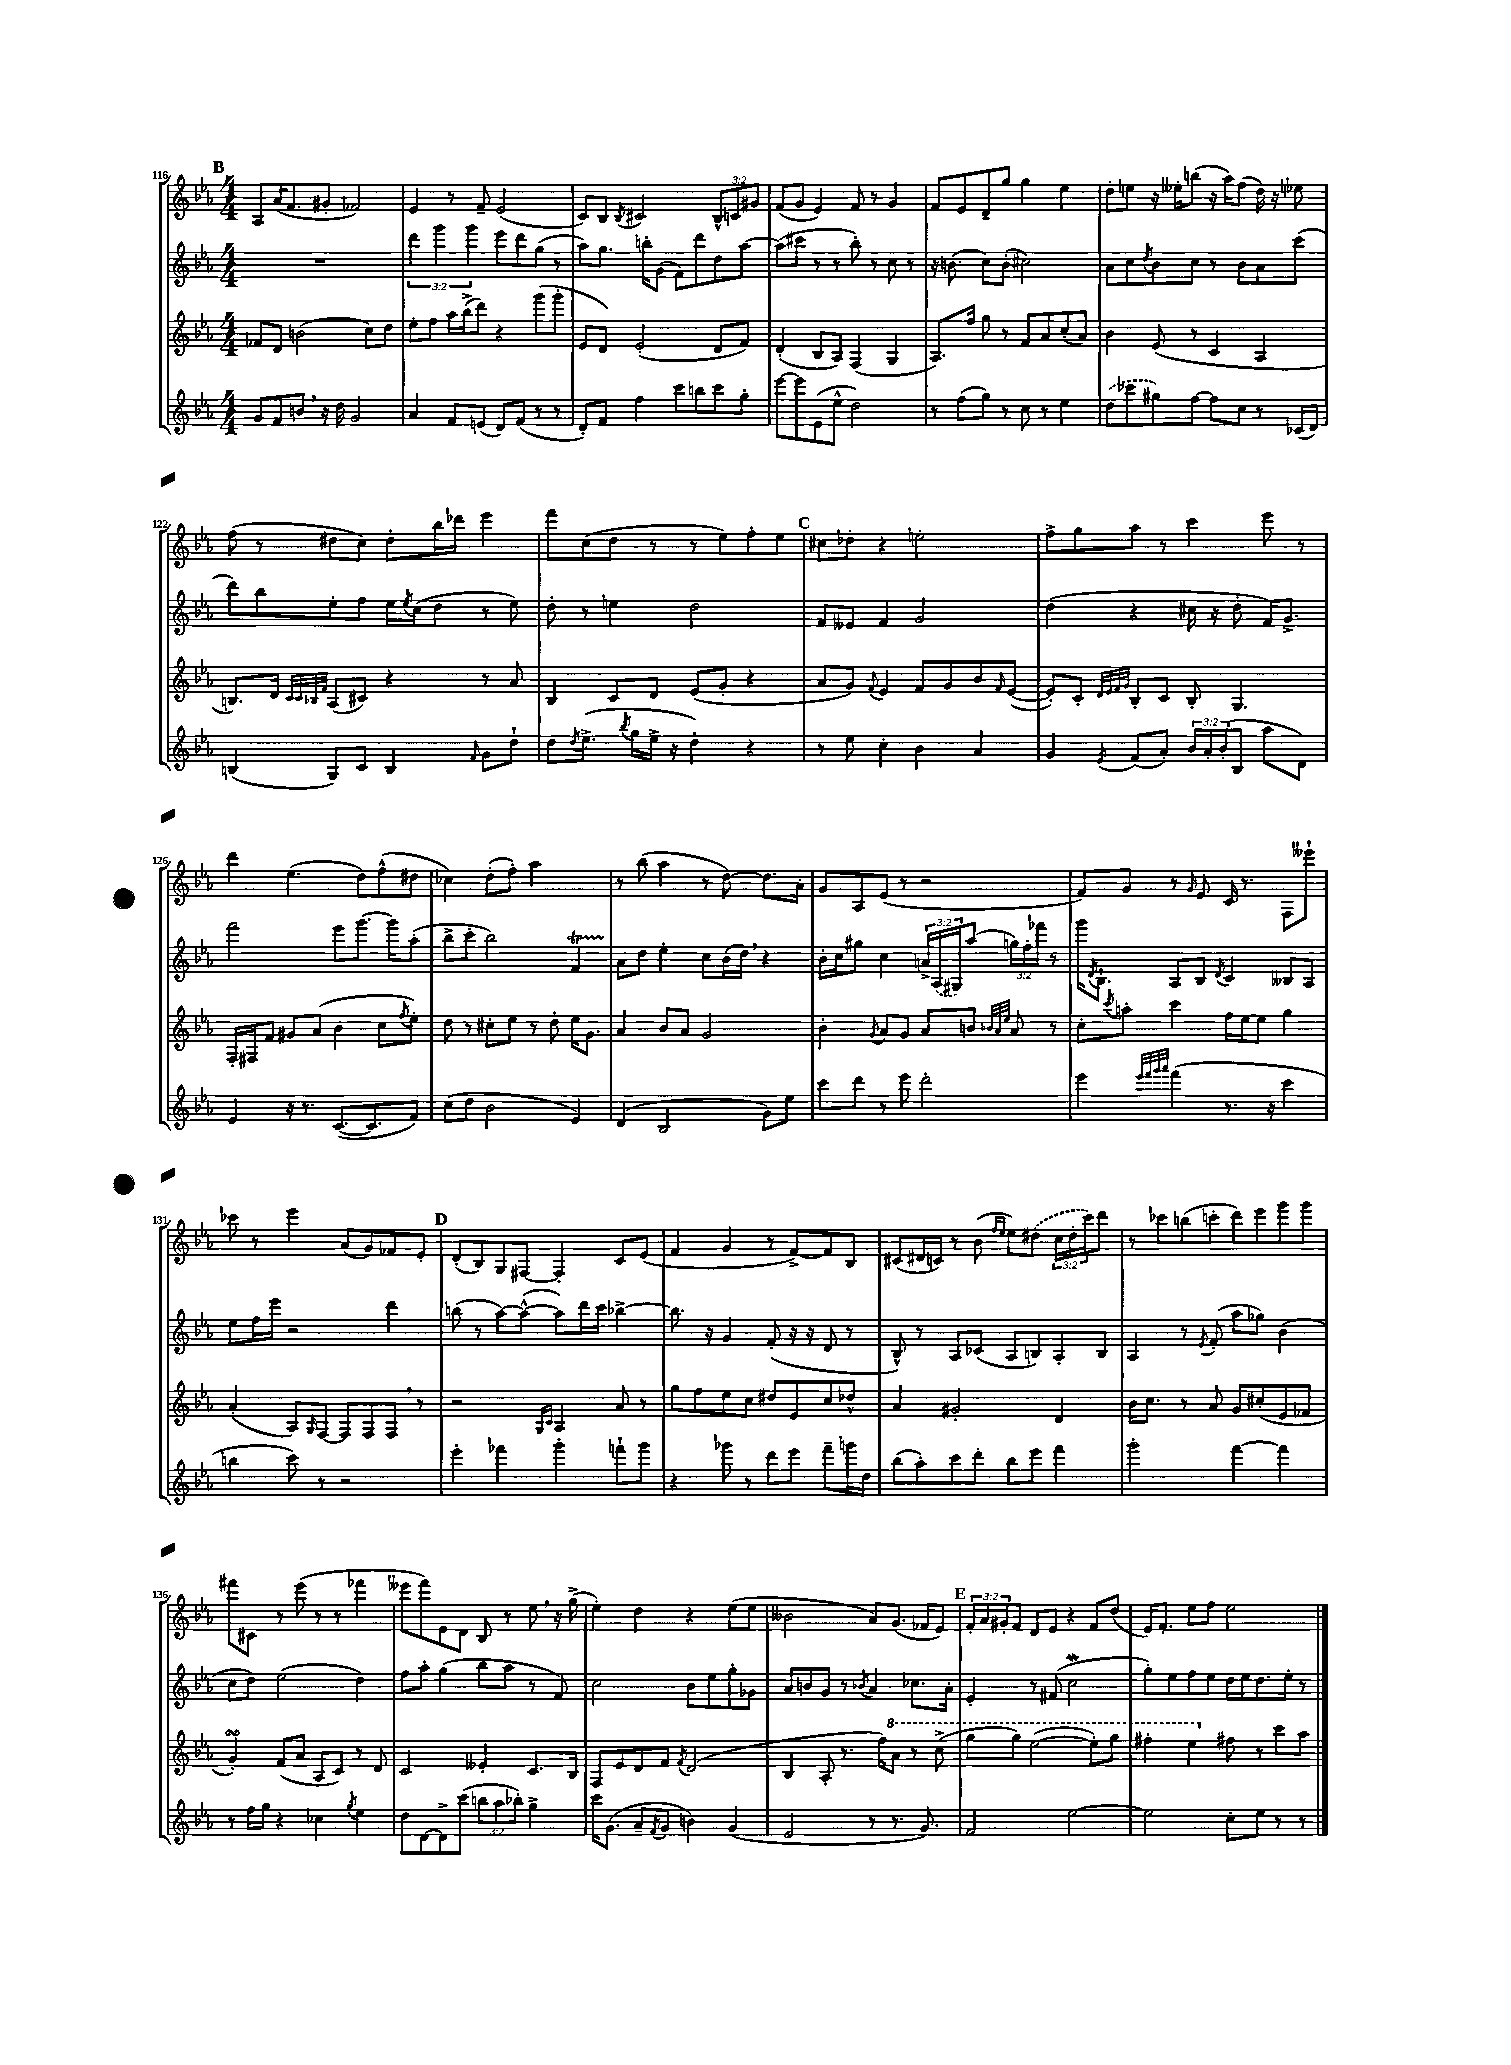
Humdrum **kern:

**kern	**kern	**kern	**kern
*staff4	*staff3	*staff2	*staff1
*clefG2	*clefG2	*clefG2	*clefG2
*k[b-e-a-]	*k[b-e-a-]	*k[b-e-a-]	*k[b-e-a-]
*M4/4	*M4/4	*M4/4	*M4/4
8g	8f-	1r	8A-
8f	8d	.	(16a-
.	.	.	8.f
8b	(2b	.	.
16r	.	.	8g#'
16dd	.	.	.
2g	.	.	2f-)
.	8cc)	.	.
.	8dd	.	.
=	=	=	=
4a-	8ee-'	6ddd	4e-
.	8ff	.	.
.	.	6ggg	.
8f	16aa-	.	8r
.	(16bb-^	.	.
.	.	6ggg	.
(8e	8ddd)	.	8f~
8d)	4r	8eee-	(2e-
(8f	.	8ddd	.
8r	(8ggg	(8gg	.
8r	8ggg'	8r	.
=	=	=	=
8d')	8e-	8aa-)	8c)
8f	8d)	8.gg	8B-
.	.	.	8qB-
4ff	(2e-'	.	2c#
.	.	16bb'	.
.	.	(8g	.
8ccc	.	8f)	.
8bb	.	8ddd	.
8ccc	8d	8dd	12B-^^
.	.	.	12c
8gg'	8f)	[8aa-	.
.	.	.	12g#
=	=	=	=
[8eee-	(4d'	(8aa-]	(8f
8eee-]	.	8ccc#	8g
(8e-	8B-	8r	4e-)
8ee-^^	8A-)	8r	.
2dd)	(4F	8bb-')	8f
.	.	8r	8r
.	4G	8cc	4g
.	.	8r	.
=	=	=	=
8r	8.A-)	16r	8f
.	.	(8.b	.
(8ff	.	.	8e-
.	16ff	.	.
8gg)	8gg	8cc)	8d~
8r	8r	(8b'	8gg
8cc	8f	2cc#)	4gg
8r	8a-	.	.
4ee-	(8cc'	.	4ee-
.	8a-)	.	.
=	=	=	=
(8dd	4b-	8a-	8dd'
8ccc-	.	8cc	8ee
.	.	8qdd	.
8gg#)	(8e-	8b-	16r
.	.	.	16ee--'
[8ff	8r	8cc	(8bb
8ff]	4c	8r	16r
.	.	.	16aa-)
8cc	.	8b-	(8ff
8r	4A-	8a-	16dd)
.	.	.	16r
(16c-	.	(8ccc	8ee-
16d)	.	.	.
=	=	=	=
(4B	8.B)	8ddd)	(8ff
.	.	8bb-	8r
.	16d	.	.
.	32qqc	.	.
.	32qqc	.	.
.	32qqB-	.	.
.	32qqf	.	.
8G)	(8A-	8ee-'	8dd#
8c	8c#)	8ff	8cc)
4B	4r	16ee-	8dd#'
.	.	8qee-	.
.	.	(16cc	.
.	.	8dd	16bb-
.	.	.	16ddd-
16qqf	.	.	.
8g	8r	8r	4eee-
8dd`	8a-	8ee-)	.
=	=	=	=
8dd	4B-	8dd'	8fff
8qdd	.	.	.
(8.ee-^	.	8r	(8cc
.	8c	4ee	8dd
8qbb-	.	.	.
16gg	.	.	.
16ee-^	8d	.	8r
16r	.	.	.
4dd')	(8e-	2dd	8r
.	8g'	.	8ee-)
4r	4r	.	8ff'
.	.	.	8ee-
=	=	=	=
8r	8a-	8f	8cc#
8ee-	8g)	8e--	8dd-'
.	8qqf	.	.
4cc'	4e-	4f	4r
4b-	8f	2g	2ee'
.	8g	.	.
4a-	8b-	.	.
.	16qqf	.	.
.	([8e-	.	.
=	=	=	=
4g	8e-'])	(4dd	8ff^
.	8c'	.	8gg
.	32qqd	.	.
.	32qqe-	.	.
.	32qqf	.	.
8qe-	32qqg	.	.
(8f	8B-'	4r	8aa-
8a-')	8c	.	8r
24b-	8B-'	16cc#	4ccc
24a-'	.	.	.
.	.	16r	.
(24b-'	.	.	.
8B-	4.G	8dd'	.
8aa-	.	16f)	8eee-
.	.	8.g^	.
8d)	.	.	8r
=	=	=	=
4e-	16F'	2fff	4ddd
.	16F#	.	.
.	8f	.	.
16r	8g#	.	(4.ee-
8.r	.	.	.
.	(8a-	.	.
([8.c	4b-	8eee-	.
.	.	[8.ggg	8dd)
8.c]	.	.	.
.	8cc	.	(8ff^^
.	.	16ggg]	.
.	8qff	.	.
8f)	8ee-')	(8aa-'	8dd#
=	=	=	=
(8cc	8dd	8bb-^	4cc-)
8dd	8r	8ccc'	.
2b-	8cc#'	2bb-)	(8dd'
.	8ee-	.	8ff')
.	8r	.	2aa-
.	8dd'	.	.
4e-)	16ee-	4f	.
.	8.g	.	.
=	=	=	=
(4d	4a-	8a-	8r
.	.	8dd	(8bb-
2B-	8b-	4ee-'	4aa-
.	8a-	.	.
.	2g	8cc	8r
.	.	(16b-	[8dd)
.	.	16dd)	.
8g)	.	4r	8.dd]
8ee-	.	.	.
.	.	.	16a-'
=	=	=	=
8ccc	4b-'	16b-'	8g
.	.	16cc	.
8ddd	.	8gg#	8A-
.	8qg	.	.
8r	8a-	4cc	(8e-
8eee-	8g	.	8r
2ddd'	8a-	24a^	2r
.	.	(24A-	.
.	.	24G#)	.
.	8b	(8aa-	.
.	32qqb-	.	.
.	32qqa-	.	.
.	32qqee-	.	.
.	8a-	24gg)	.
.	.	24ff'	.
.	.	24fff-	.
.	8r	8r	.
=	=	=	=
4eee-	8cc'	16ggg	8f)
.	.	8qd	.
.	.	8.B-`	.
.	8qccc	.	.
.	8aa'	.	8g
32qqeee-	.	.	.
32qqfff	.	.	.
32qqggg	.	.	.
32qqaaa-	.	.	.
(4fff	4ccc	8A-	8r
.	.	.	16qqg
.	.	8B-	8e-
.	.	8qd	.
8.r	16ff	4c	16c
.	[16ee-	.	8.r
.	8ee-]	.	.
16r	.	.	.
4ccc	4gg	8B--	8F
.	.	8A-	8eee--`
=	=	=	=
4bb	(4a-'	8ee-	8ccc-
.	.	16ff	8r
.	.	16eee-	.
8ccc)	8A-)	2r	4eee-
.	16qqG	.	.
8r	[8F	.	.
2r	8F]	.	(8a-
.	8F	.	8g)
.	8F	4ddd	8f-
.	8r	.	8e-'
=	=	=	=
4eee-'	2r	(8bb	(8d'
.	.	8r	8B-)
4fff-	.	[8aa-)	8G
.	.	(8aa-^^_	[8F#
.	16qqG	.	.
.	16qqc	.	.
4ggg'	4A-	8aa-])	4F#']
.	.	16ddd	.
.	.	16ccc	.
8fff`	8a-	[4bb-^	8c
8ggg	8r	.	(8e-
=	=	=	=
4r	8gg	8.bb-]	4f
.	8ff	.	.
.	.	16r	.
8ggg-	8ee-	4g	4g
8r	8cc	.	.
8ddd	8dd#	(8f'	8r
8eee-	8e-	16r	[8f^)
.	.	16r	.
8fff~	8cc	8d	8f]
16ggg	8dd-^^	8r	8B-
16dd	.	.	.
=	=	=	=
(8bb-	4a-	8B-^^)	(8c#
8aa-')	.	8r	16d#
.	.	.	16c)
8ccc	2g#'	8A-	8r
8ddd'	.	(8c-	(8b-
.	.	.	16qqff
.	.	.	16qqee-
8bb-	.	8A-	8ee-)
8eee-	.	8B)	(8dd#
4fff	4d	8A-'	24cc
.	.	.	24dd#'
.	.	.	24ccc)
.	.	8B	8ddd
=	=	=	=
2ggg'	16b-	4A-	8r
.	8.cc	.	.
.	.	.	8ccc-
.	8r	8r	(8bb
.	.	8qe-	.
.	8a-	(8f'	8ccc'
[4fff	8g	8aa-	8ddd)
.	(8cc#'	8gg-)	8eee-
4fff]	8e-	(4b-	8ggg
.	8f-	.	8ggg
=	=	=	=
8r	4g')	8cc	8fff#
16ff	.	8dd)	8c#
16gg	.	.	.
4r	(8f	(2ee-	8r
.	8a-	.	(8eee-
4cc-	8A-	.	8r
.	8c)	.	8r
8qgg	.	.	.
4ee-	8r	4dd)	4fff-
.	8d	.	.
=	=	=	=
8dd	2c	8ff	8eee--
[8d	.	8aa-'	8fff)
8d^]	.	(4gg	8e-
(8ccc	.	.	8d
12bb	4e--'	8bb-	8B-
12aa-	.	.	.
.	.	8aa-	8r
12bb-')	.	.	.
4gg^	8.c	8r	8ee-
.	.	8f)	16r
.	16B-	.	(16gg^
=	=	=	=
16ccc	8F	2cc	4ee-')
(8.g	.	.	.
.	8e-	.	.
8a-~	8d	.	4dd
8qf	.	.	.
8g	8f	.	.
.	8qf	.	.
4b)	(2d	8b-	4r
.	.	8ee-	.
(4g	.	8gg'	(8ee-
.	.	8g-	8ee-
=	=	=	=
2e-	4B-	8a-	2b--
.	.	8b	.
.	8A-'	8g	.
.	8.r	8r	.
.	.	8qb-	.
8r	.	4a-	8a-)
.	16ff)	.	.
8.r	8aa-	.	(8.g
.	8r	8.cc-	.
8.g)	.	.	16f-
.	(8ccc^	.	8e-)
.	.	16a-'	.
=	=	=	=
2f	8ggg	4e-'	24f'
.	.	.	24a-
.	.	.	24g#'
.	8ggg)	.	8f
.	([2eee-	8r	8d
.	.	(8f#	8e-
[2ee-	.	2cc	4r
.	8eee-'])	.	8f
.	8ggg	.	(8dd
=	=	=	=
2ee-]	4fff#'	8gg')	16e-)
.	.	.	8.f'
.	.	8ee-	.
.	4eee-	8ff	8ee-
.	.	8ee-	8ff
8cc'	8ff#	16dd	2ee-
.	.	16ee-	.
8ee-	8r	8.dd	.
8r	8ccc	.	.
.	.	16ee-'	.
8r	8aa-	8r	.
==	==	==	==
*-	*-	*-	*-
